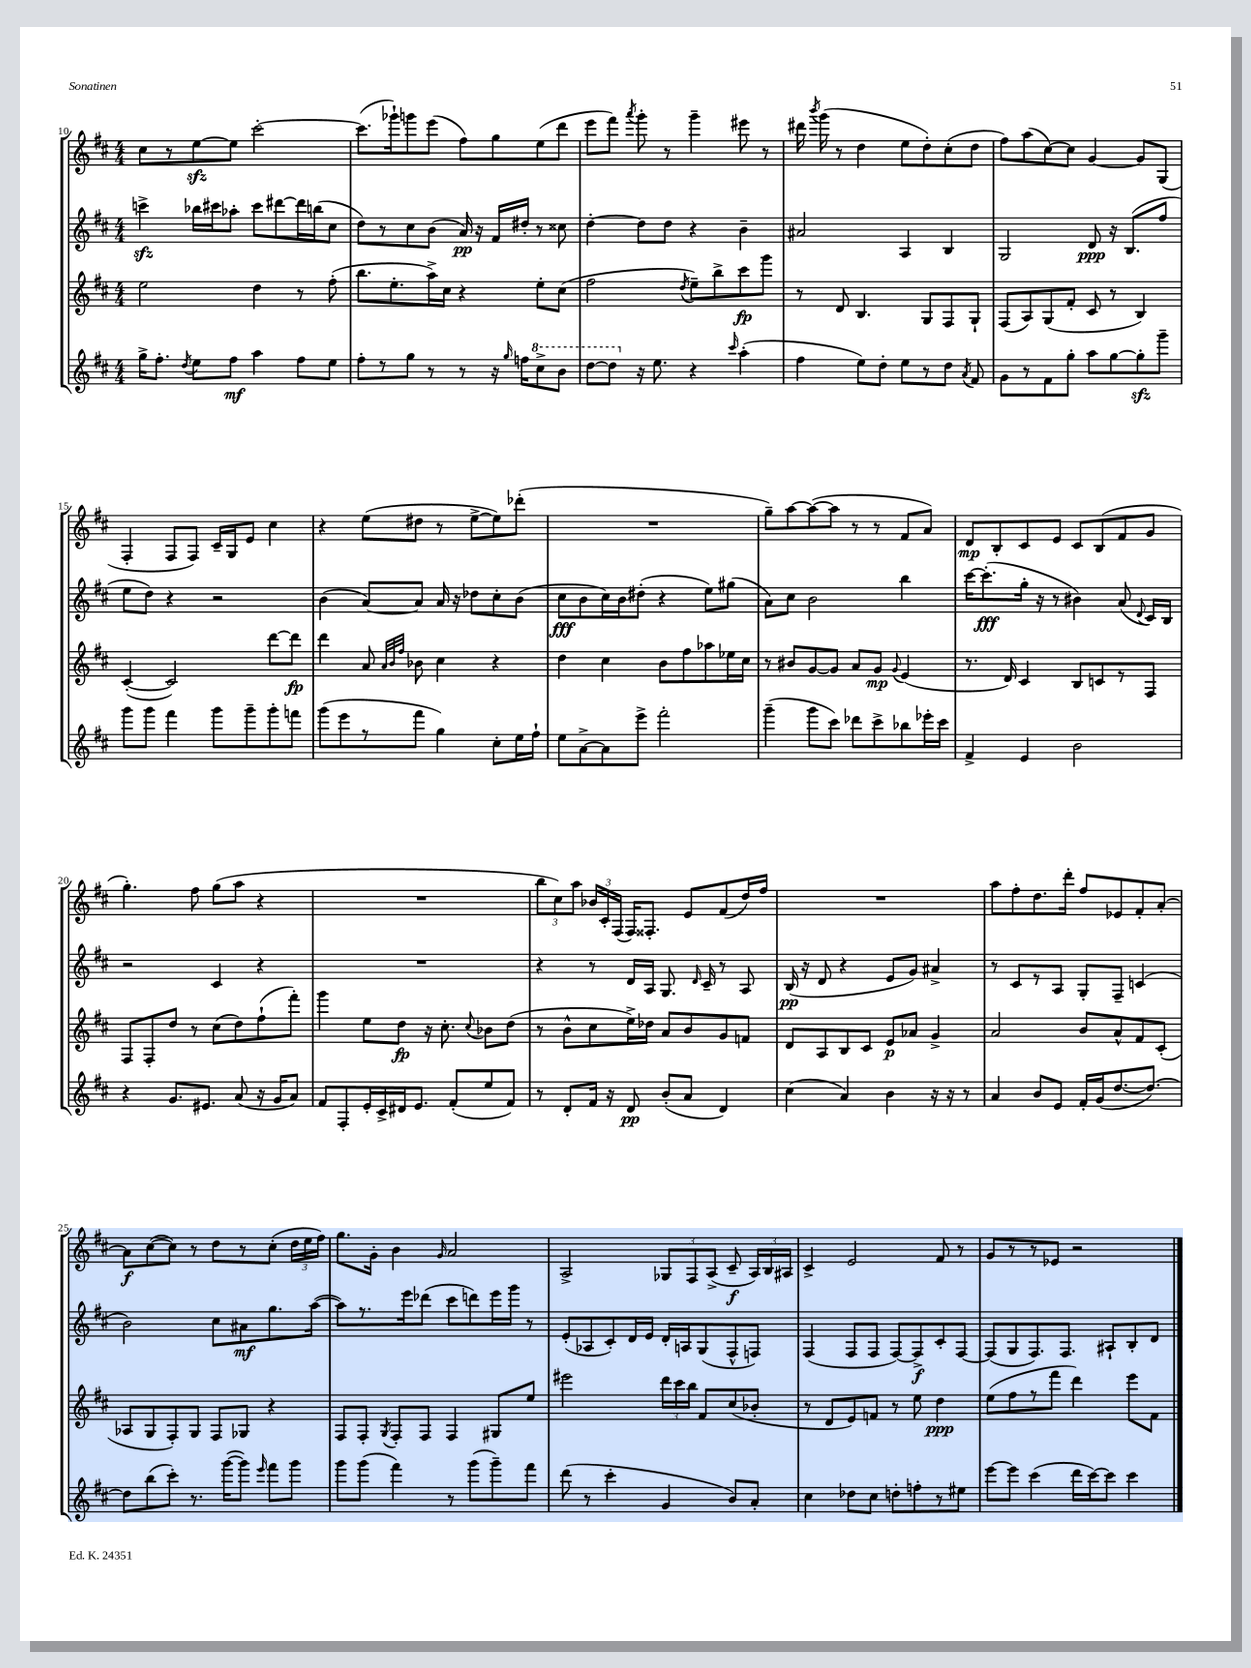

**kern	**dynam	**kern	**dynam	**kern	**dynam	**kern	**dynam
*part4	*part4	*part3	*part3	*part2	*part2	*part1	*part1
*staff4	*staff4	*staff3	*staff3	*staff2	*staff2	*staff1	*staff1
*clefG2	*	*clefG2	*	*clefG2	*	*clefG2	*
*k[f#c#]	*	*k[f#c#]	*	*k[f#c#]	*	*k[f#c#]	*
*M4/4	*	*M4/4	*	*M4/4	*	*M4/4	*
=10	=10	=10	=10	=10	=10	=10	=10
16gg^\KL	.	2ee\	.	4cccnzz^\	.	8cc#\L	.
8.ff#'\J	.	.	.	.	.	.	.
.	.	.	.	.	.	8r	.
8qdd/	.	.	.	.	.	.	.
8ee\L	.	.	.	16bb-X\LL	.	[8eezz\	.
.	.	.	.	16ccc#X\J	.	.	.
8ff#\J	mf	.	.	8aa-X'\J	.	8ee\J]	.
4aa\	.	4dd\	.	8ccc#\L	.	[2ccc#'\	.
.	.	.	.	[8ddd#X\	.	.	.
8ff#\L	.	8r	.	16ddd#\L]	.	.	.
.	.	.	.	(16bbn\J	.	.	.
8ee\J	.	(8ff#'\	.	8cc#\J	.	.	.
=11	=11	=11	=11	=11	=11	=11	=11
8ff#'\L	.	8.bb\L	.	8dd\L)	.	(8.ccc#\L]	.
8r	.	.	.	8r	.	.	.
.	.	8.ee'\	.	.	.	16ggg-X`\k)	.
8gg\J	.	.	.	8cc#\	.	8gggn\	.
8r	.	16aa^\L)	.	(8b\J	.	(8eee\J	.
.	.	16cc#\JJ	.	.	.	.	.
8r	.	4r	.	16a/)	pp	8ff#\L)	.
.	.	.	.	16r	.	.	.
16r	.	.	.	16f#/LL	.	8gg\	.
16qqgg/	.	.	.	.	.	.	.
16ffn\KL	.	.	.	16dd#X'/JJ	.	.	.
*8va	*	*	*	*	*	*	*
8ccc#^\	.	8ee'\L	.	8r	.	(8ee\	.
8bb\J	.	(8cc#\J	.	8cc##X\	.	8ddd\J	.
=12	=12	=12	=12	=12	=12	=12	=12
[8ddd\L	.	2ff#\	.	[4dd'\	.	8eee\L	.
8ddd\J]	.	.	.	.	.	8fff#\J)	.
.	.	.	.	.	.	8qaaa/	.
*X8va	*	*	*	*	*	*	*
16r	.	.	.	8dd\L]	.	8ggg'\	.
8.ee\	.	.	.	.	.	.	.
.	.	.	.	8dd\J	.	8r	.
.	.	8qdd/	.	.	.	.	.
4r	.	8ee~\L)	.	4r	.	4ggg~\	.
.	.	8bb^\	.	.	.	.	.
16qqccc#/	.	.	.	.	.	.	.
(4aa'\	.	8ccc#\	fp	4b~\	.	8eee#X\	.
.	.	8ggg\J	.	.	.	8r	.
=13	=13	=13	=13	=13	=13	=13	=13
4ff#\	.	8r	.	2a#X/	.	16ddd#X\	.
.	.	.	.	.	.	8qbbb/	.
.	.	.	.	.	.	(16ggg\	.
.	.	8d/	.	.	.	8r	.
8ee\L)	.	4.B/	.	.	.	4dd\	.
8dd'\J	.	.	.	.	.	.	.
8ee\L	.	.	.	4A/	.	8ee\L	.
8r	.	8G/L	.	.	.	8dd'\)	.
8dd\J	.	8F#/	.	4B/	.	(8cc#'\	.
8qa/	.	.	.	.	.	.	.
8f#/	.	8G`/J	.	.	.	8dd\J	.
=14	=14	=14	=14	=14	=14	=14	=14
8g\L	.	(8F#/L	.	2G/	.	8ff#\L)	.
8r	.	8A/)	.	.	.	(8aa\	.
8f#\	.	(8G/	.	.	.	[8cc#\)	.
8gg'\J	.	8f#'/J	.	.	.	8cc#\J]	.
8aa\L	.	8c#/	.	8d/	ppp	[4g/	.
[8gg\	.	8r	.	16r	.	.	.
.	.	.	.	(8.B/L	.	.	.
8ggzz'\]	.	4B/)	.	.	.	8g/L]	.
8ggg~\J	.	.	.	8ff#/J	.	(8G/J	.
!!LO:LB:g=z
=15	=15	=15	=15	=15	=15	=15	=15
8ggg\L	.	([4c#'/	.	8ee\L	.	4F#'/	.
8ggg\J	.	.	.	8dd\J)	.	.	.
4fff#\	.	2c#/])	.	4r	.	8F#/L	.
.	.	.	.	.	.	8F#/J)	.
8ggg\L	.	.	.	2r	.	16c#~/LL	.
.	.	.	.	.	.	16G/J	.
8ggg~\	.	.	.	.	.	8e/J	.
8ggg'\	.	[8ddd\L	.	.	.	4cc#\	.
8fffn\J	.	8ddd\J]	fp	.	.	.	.
=16	=16	=16	=16	=16	=16	=16	=16
(8ggg\L	.	4ddd\	.	(4b\	.	4r	.
8eee\	.	.	.	.	.	.	.
8r	.	8a/	.	[8a/L)	.	(8ee\L	.
.	.	32qqa/LLL	.	.	.	.	.
.	.	32qqb/	.	.	.	.	.
.	.	32qqff#/JJJ	.	.	.	.	.
8fff#\J	.	8b-X\	.	8a/J]	.	8dd#X\J	.
4gg\)	.	4cc#\	.	16a/	.	8r	.
.	.	.	.	16r	.	.	.
.	.	.	.	8dd-X\L	.	[8ee^\L	.
8cc#'\L	.	4r	.	8cc#'\	.	8ee\])	.
16ee\L	.	.	.	(8b\J	.	(8ddd-X'\J	.
16ff#`\JJ	.	.	.	.	.	.	.
=17	=17	=17	=17	=17	=17	=17	=17
8ee\L	.	4dd\	.	8cc#\L	fff	1r	.
[8a^\	.	.	.	8b\	.	.	.
8a\]	.	4cc#\	.	16cc#\L)	.	.	.
.	.	.	.	16b\J	.	.	.
8eee^\J	.	.	.	(8dd#X'\J	.	.	.
2fff#'\	.	8b\L	.	4r	.	.	.
.	.	8ff#\	.	.	.	.	.
.	.	8aa-X\	.	8ee\L)	.	.	.
.	.	16ee-X\L	.	(8gg#X\J	.	.	.
.	.	16cc#\JJ	.	.	.	.	.
=18	=18	=18	=18	=18	=18	=18	=18
(4ggg~\	.	8r	.	8a\L)	.	8gg~\L)	.
.	.	8b#X/L	.	8cc#\J	.	[8aa\	.
8ggg\L	.	[8g/	.	2b\	.	(8aa\_	.
8ccc#\J)	.	8g/J]	.	.	.	8aa\J]	.
8ddd-X\L	.	8a/L	.	.	.	8r	.
8ccc#^\	.	8g/J	mp	.	.	8r	.
.	.	8qqg/	.	.	.	.	.
8bb-X\	.	(4e/	.	4bb\	.	8f#/L	.
16eee-X'\L	.	.	.	.	.	8a/J)	.
16ccc#\JJ	.	.	.	.	.	.	.
=19	=19	=19	=19	=19	=19	=19	=19
4f#^/	.	8.r	.	[16ccc#\KL	.	8d/L	mp
.	.	.	.	(8.ccc#'\]	fff	.	.
.	.	.	.	.	.	8B'/	.
.	.	16d/)	.	.	.	.	.
4e/	.	4c#/	.	16gg'\Jk	.	8c#/	.
.	.	.	.	16r	.	.	.
.	.	.	.	8r	.	8e/J	.
2b\	.	8B/L	.	4b#X\)	.	8c#/L	.
.	.	8cn/	.	.	.	(8B/	.
.	.	8r	.	(8a/	.	8f#/	.
.	.	.	.	8qqd/	.	.	.
.	.	8F#/J	.	16c#/LL)	.	8g/J	.
.	.	.	.	16B/JJ	.	.	.
!!LO:LB:g=z
=20	=20	=20	=20	=20	=20	=20	=20
4r	.	8F#/L	.	2r	.	4.gg'\)	.
.	.	8F#'/	.	.	.	.	.
8.g/L	.	8dd/J	.	.	.	.	.
.	.	8r	.	.	.	8ff#\	.
8.e#X/J	.	.	.	.	.	.	.
.	.	(8cc#\L	.	4c#/	.	(8gg\L	.
(8a/	.	8dd\)	.	.	.	8aa\J	.
16r	.	(8ff#`\	.	4r	.	4r	.
16g/KL	.	.	.	.	.	.	.
8a/J)	.	8fff#'\J)	.	.	.	.	.
=21	=21	=21	=21	=21	=21	=21	=21
8f#/L	.	4ggg\	.	1r	.	1r	.
8F#'/	.	.	.	.	.	.	.
16e'/L	.	8ee\L	.	.	.	.	.
16c#^/	.	.	.	.	.	.	.
16d#X/J	.	8dd\J	fp	.	.	.	.
8.e/J	.	.	.	.	.	.	.
.	.	16r	.	.	.	.	.
.	.	8.cc#'\	.	.	.	.	.
(8f#'/L	.	.	.	.	.	.	.
.	.	8qqcc#/	.	.	.	.	.
8ee/	.	8b-X\L	.	.	.	.	.
8f#/J)	.	(8dd\J	.	.	.	.	.
=22	=22	=22	=22	=22	=22	=22	=22
8r	.	8r	.	4r	.	12bb\L	.
.	.	.	.	.	.	12cc#\)	.
8d'/L	.	8b^^\L	.	.	.	.	.
.	.	.	.	.	.	12aa\J	.
16f#/Jk	.	8cc#\	.	8r	.	24b-X/LL	.
.	.	.	.	.	.	24c#'/	.
16r	.	.	.	.	.	.	.
.	.	.	.	.	.	(24F#/JJ	.
8d/	pp	16ee^\L)	.	16d/LL	.	16F#/KL)	.
.	.	16dd-X\JJ	.	16A/JJ	.	8.F##X'/J	.
(8b'/L	.	8a/L	.	8.G/	.	.	.
8a/J	.	8b/	.	.	.	8e/L	.
.	.	.	.	16qqd/	.	.	.
.	.	.	.	16c#~/	.	.	.
4d/)	.	8g/	.	8r	.	(8f#/	.
.	.	8fn/J	.	8A/	.	16dd/L)	.
.	.	.	.	.	.	16ff#/JJ	.
=23	=23	=23	=23	=23	=23	=23	=23
(4cc#\	.	8d/L	.	(16B/	pp	1r	.
.	.	.	.	16r	.	.	.
.	.	8A/	.	8d/	.	.	.
4a/)	.	8B/	.	4r	.	.	.
.	.	8c#/J	.	.	.	.	.
4b\	.	8e/L	p	8e/L	.	.	.
.	.	8a-X/J	.	8g/J)	.	.	.
16r	.	4g^/	.	4a#X^/	.	.	.
16r	.	.	.	.	.	.	.
8r	.	.	.	.	.	.	.
=24	=24	=24	=24	=24	=24	=24	=24
4a/	.	2a/	.	8r	.	8aa\L	.
.	.	.	.	8c#/L	.	8ff#'\	.
8b/L	.	.	.	8r	.	8.dd\	.
8e/J	.	.	.	8A/J	.	.	.
.	.	.	.	.	.	16ddd'\Jk	.
16f#'/LL	.	8b/L	.	8G'/L	.	8ff#/L	.
(16g/J	.	.	.	.	.	.	.
[8.dd/	.	8a^^/	.	8F#~/J	.	8e-X/	.
.	.	8f#/	.	(4cn/	.	8f#'/	.
8.dd/J_)	.	.	.	.	.	.	.
.	.	(8c#'/J	.	.	.	[8a'/J	.
!!LO:LB:g=z
=25	=25	=25	=25	=25	=25	=25	=25
8dd\L]	.	8A-X/L	.	2b\)	.	8a\L]	f
(8bb\	.	8G/	.	.	.	([8cc#\	.
8ccc#'\J)	.	8F#'/)	.	.	.	8cc#\J])	.
8.r	.	8G/J	.	.	.	8r	.
.	.	8F#/L	.	8cc#\L	.	8dd\L	.
([16ggg\KL	.	.	.	.	.	.	.
8ggg\J])	.	8G-X/J	.	8a#X\	mf	8r	.
16qqeee/	.	.	.	.	.	.	.
8fff#\L	.	4r	.	8.gg\	.	(8cc#'\J	.
8ggg\J	.	.	.	.	.	24dd\LL	.
.	.	.	.	.	.	24ee\	.
.	.	.	.	([16aa\Jk	.	.	.
.	.	.	.	.	.	24ff#\JJ)	.
=26	=26	=26	=26	=26	=26	=26	=26
8ggg\L	.	8F#/L	.	8aa\L])	.	8.gg\L	.
(8ggg\J	.	8F#'/J	.	8.r	.	.	.
.	.	.	.	.	.	16g'\Jk	.
.	.	8qG/	.	.	.	.	.
4fff#\)	.	8F#'/L	.	.	.	4b\	.
.	.	.	.	16eee\k	.	.	.
.	.	8F#/J	.	(8ddd-X\J	.	.	.
.	.	.	.	.	.	16qqg/	.
8r	.	4F#/	.	8ccc#\L	.	2a/	.
(8ggg\L	.	.	.	8dddn\)	.	.	.
8ggg~\)	.	8G#X/L	.	16eee\L	.	.	.
.	.	.	.	16ggg\JJ	.	.	.
8fff#\J	.	8ee/J	.	8r	.	.	.
=27	=27	=27	=27	=27	=27	=27	=27
(8ddd\	.	2eee#X\	.	(8e'/L	.	2A^/	.
8r	.	.	.	8A-X/	.	.	.
4ccc#'\	.	.	.	8c#'/)	.	.	.
.	.	.	.	16d/L	.	.	.
.	.	.	.	16e/JJ	.	.	.
4g/	.	24ddd\LL	.	16d'/LL	.	12G-X/L	.
.	.	24ccc#\	.	.	.	.	.
.	.	.	.	16An/J	.	.	.
.	.	24bb\JJ	.	.	.	12F#/	.
.	.	8f#/L	.	(8G/	.	.	.
.	.	.	.	.	.	(12A^/J	.
8b/L)	.	(8cc#/	.	8F#^^/	.	8c#~/	f
8a'/J	.	8b-X'/J	.	8Fn/J)	.	24A/LL)	.
.	.	.	.	.	.	24B/	.
.	.	.	.	.	.	24A#X/JJ	.
=28	=28	=28	=28	=28	=28	=28	=28
4cc#\	.	8r	.	(4F#/	.	4c#^/	.
.	.	8d/L	.	.	.	.	.
8dd-X\L	.	8e/)	.	8F#/L	.	2e/	.
8cc#\J	.	8fn/J	.	8F#/J	.	.	.
8ddn'\L	.	8r	.	[8F#/L)	.	.	.
8ffn'\	.	8ee\	.	8F#^/]	f	.	.
8r	.	4dd\	ppp	8c#'/	.	8f#/	.
8ee#X\J	.	.	.	[8F#/J	.	8r	.
=29	=29	=29	=29	=29	=29	=29	=29
[8eee\L	.	(8ee\L	.	(8F#/L]	.	8g/L	.
8eee\J]	.	8ff#\	.	8G/	.	8r	.
(4ccc#\	.	8r	.	8.F#/)	.	8r	.
.	.	8fff#\J	.	.	.	8e-X/J	.
.	.	.	.	8.F#/J	.	.	.
16ddd\LL	.	4ddd\)	.	.	.	2r	.
[16ccc#\J)	.	.	.	.	.	.	.
8ccc#\J]	.	.	.	8A#X`/L	.	.	.
4ccc#\	.	8eee\L	.	8B'/	.	.	.
.	.	8f#\J	.	8d/J	.	.	.
==	==	==	==	==	==	==	==
*-	*-	*-	*-	*-	*-	*-	*-
